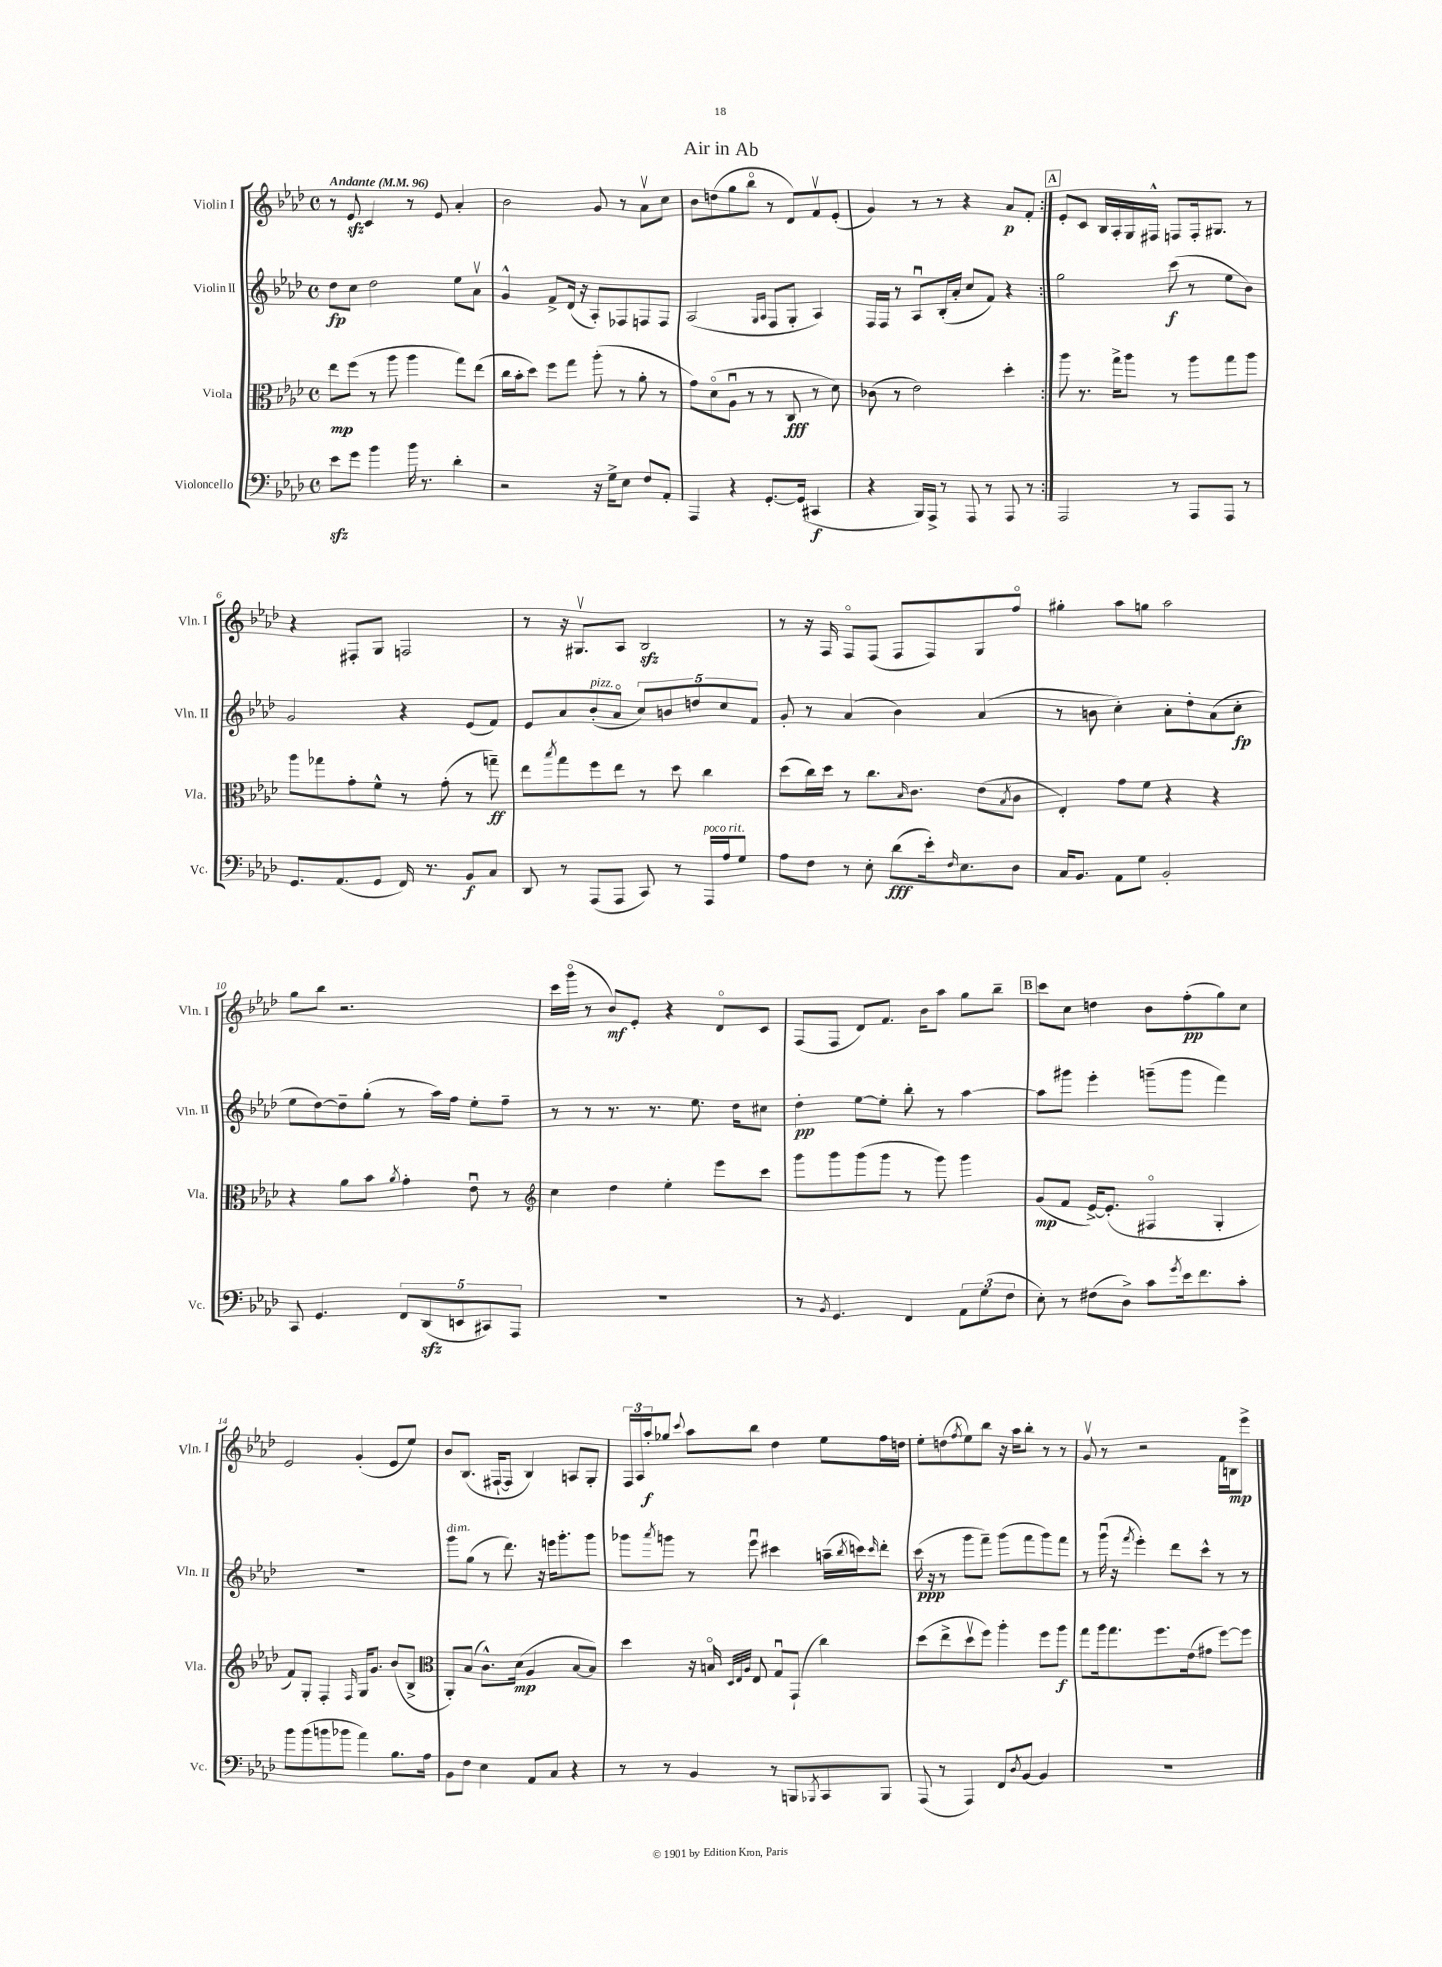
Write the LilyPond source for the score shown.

\header { title = "Air in Ab" }
<<
\new StaffGroup <<
\new Staff = "s0" \with { instrumentName = "Violin I" shortInstrumentName = "Vln. I" } {
    \clef treble \key aes \major \defaultTimeSignature \time 4/4 \tempo "Andante" 4 = 96
    \repeat volta 2 { r8 ees'8\sfz c'4 r8 ees'8 aes'4-. |
    bes'2 g'8 r8 aes'8\upbow c''8 |
    bes'8 d''8( g''8 bes''8\flageolet r8 des'8) f'8\upbow ees'8-.( |
    g'4) r8 r8 r4 aes'8\p f'8-. | }
    \mark \markup { \box "A" } ees'8-. c'8 bes16 aes16-. g16 fis16-^ f8 f16-. gis8. r8 |
    r4 fis8-. g8 f2 |
    r8 r16 gis8.\upbow aes8 bes2\sfz |
    r8 r16 f16 f8\flageolet f8( f8 f8) g8 f''8\flageolet |
    gis''4-. aes''8 g''8 aes''2 |
    g''8 bes''8 r2. |
    c'''16 g'''16\flageolet( r8 bes'8\mf) ees'8-. r4 des'8\flageolet c'8 |
    f8( f8 des'8) f'8. bes'16 aes''8 g''8 bes''8-- |
    \mark \markup { \box "B" } c'''8 c''8 d''4 bes'8 f''8-.\pp( g''8) c''8 |
    ees'2 g'4-.( ees'8 ees''8) |
    bes'8 bes8.( fis16~-! fis8 bes4) a8 g8-. |
    \tuplet 3/2 { f16 aes16 aes''16-.\f } ges''8 \appoggiatura { c'''8 } aes''8 bes''8 des''4 ees''8 f''16 d''16 |
    ees''8-. d''8( \acciaccatura { f''8 } ees''8) bes''8 r16 aes''16 bes''8-. r8 r8 |
    g'8\upbow r8 r2 f'16 b16\mp ees'''8-> \bar "|." |
}
\new Staff = "s1" \with { instrumentName = "Violin II" shortInstrumentName = "Vln. II" } {
    \clef treble \key aes \major \defaultTimeSignature \time 4/4
    \repeat volta 2 { des''8\fp c''8 des''2 ees''8 aes'8\upbow |
    g'4-^ f'8-> des'16( r16 aes8-.) fes8 f8 f8 |
    aes2( \grace { g16 aes16 } f8 g8-. aes4) |
    f16 f16 r8 aes8\downbow bes16-.( aes'16-. c''8 f'8) r4 | }
    \mark \markup { \box "A" } g''2 c'''8\f( r8 ees''8 bes'8) |
    g'2 r4 ees'8( f'8) |
    ees'8 aes'8 bes'8-.^\markup { \italic "pizz." }( aes'8\flageolet \tuplet 5/4 { c''8) b'8 d''8 c''8 f'8 } |
    g'8-. r8 aes'4( bes'4) aes'4( |
    r8 b'8 c''4-.) aes'8-. des''8-. aes'8( c''8-.\fp |
    ees''8 des''8~) des''8-- g''8-.( r8 aes''16) f''16 ees''8-. f''8-- |
    r8 r8 r8. r8. ees''8. des''16 cis''8 |
    des''4-.\pp ees''8~ ees''8-. bes''8-. r8 aes''4~ |
    \mark \markup { \box "B" } aes''8 gis'''8 ees'''4-. g'''8--( g'''8 f'''4) |
    R1 |
    g'''8^\markup { \italic "dim." } g''8( r8 des'''8.) r16 e'''16 g'''8.-. g'''8 |
    ges'''8 \acciaccatura { aes'''8 } g'''8 r8 ees'''8\downbow cis'''4 a''16--( \acciaccatura { bes''8 } c'''16) \grace { c'''16 } des'''8-. |
    c'''16\ppp( r16 r8 g'''8 f'''8--) g'''8( f'''8 g'''8) f'''8 |
    r8 g'''16\downbow( r16 \acciaccatura { f'''8 } ees'''4-.) des'''8 c'''8-^ r8 r8 \bar "|." |
}
\new Staff = "s2" \with { instrumentName = "Viola" shortInstrumentName = "Vla." } {
    \clef alto \key aes \major \defaultTimeSignature \time 4/4
    \repeat volta 2 { ees''8\mp f''8( r8 aes''8 aes''4 g''8) ees''8( |
    c''16 bes'16-. des''8) f''8 g''8 aes''8-.( r8 aes'8-. r8 |
    g'8) des'8\flageolet( aes8\downbow r8 r8 c8\fff r8 des'8) |
    ces'8( r8 ees'2) des''4-. | }
    \mark \markup { \box "A" } aes''8 r8. g''16-> aes''8 r8 aes''8 g''8 aes''8 |
    aes''8 ges''8 g'8-. f'8-^ r8 g'8-.( r8 g''8--\ff) |
    ees''8 \acciaccatura { bes''8 } g''8 f''8 ees''8 r8 des''8 c''4 |
    des''8( c''16) des''16 r8 c''8. \grace { bes16 } c'8. ees'8( \acciaccatura { bes8 } c'8 |
    ees4-.) g'8 f'8 r4 r4 |
    r4 aes'8 bes'8 \acciaccatura { aes'8 } g'4-. ees'8\downbow r8 |
    \clef treble c''4 des''4 ees''4-. ees'''8 c'''8 |
    g'''8 g'''8 g'''8( g'''8 r8 g'''8) g'''4 |
    \mark \markup { \box "B" } g'8\mp( f'8 ees'16~->) ees'8.-.( fis4\flageolet g4-. |
    f'8) g8-. f4-. \grace { f16 } g16 g'8. bes'8( bes8-> |
    \clef alto aes,8-.) bes8( c'8.-^) des'16\mp( aes4 bes8~ bes8) |
    des''4 r16 b16\flageolet \grace { des32 ees32 aes32 } ees8 g8\downbow g,8-!( c''4) |
    des''8( ees''8-> des''8\upbow f''8) aes''4-. f''8 aes''8\f |
    g''8 aes''16 g''8. f''8. ees'16( gis'8 f''8~) f''8 \bar "|." |
}
\new Staff = "s3" \with { instrumentName = "Violoncello" shortInstrumentName = "Vc." } {
    \clef bass \key aes \major \defaultTimeSignature \time 4/4
    \repeat volta 2 { ees'8\sfz g'8 bes'4 bes'16 r8. des'4-. |
    r2 r16 g16-> ees8 f8 aes,8-. |
    aes,,4 r4 g,8.~-. g,16( cis,4\f |
    r4 bes,,16) aes,,16-> r8 aes,,8 r8 aes,,8 r8 | }
    \mark \markup { \box "A" } aes,,2 r8 aes,,8 aes,,8 r8 |
    g,8. aes,8.( g,8 f,16) r8. bes,8\f c8 |
    des,8 r8 aes,,8( aes,,8 c,8) r8 aes,,16^\markup { \italic "poco rit." } aes16 g8 |
    aes8 f8 r8 ees8-. des'8\fff( ees'16-.) \grace { f16 } ees8. des8 |
    c16 bes,8. aes,8 g8 bes,2-. |
    c,8 g,4. \tuplet 5/4 { f,8 des,8\sfz( e,8 cis,8) aes,,8 } |
    R1 |
    r8 \acciaccatura { bes,8 } g,4. f,4 \tuplet 3/2 { aes,8 g8( f8 } |
    \mark \markup { \box "B" } ees8-.) r8 fis8( des8->) c'8 \acciaccatura { g'8 } ees'16 f'8. c'8-. |
    bes'8 bes'8( b'8 bes'8 aes'4) bes8. aes16 |
    bes,8 f8 ees4 aes,8 c8 r4 |
    r8 r8 bes,4 r8 b,,8 \acciaccatura { bes,,8 } c,8 bes,,8 |
    aes,,8( r8 aes,,4) f,8 \acciaccatura { des8 } bes,8~ bes,4 |
    R1 \bar "|." |
}
>>
>>
